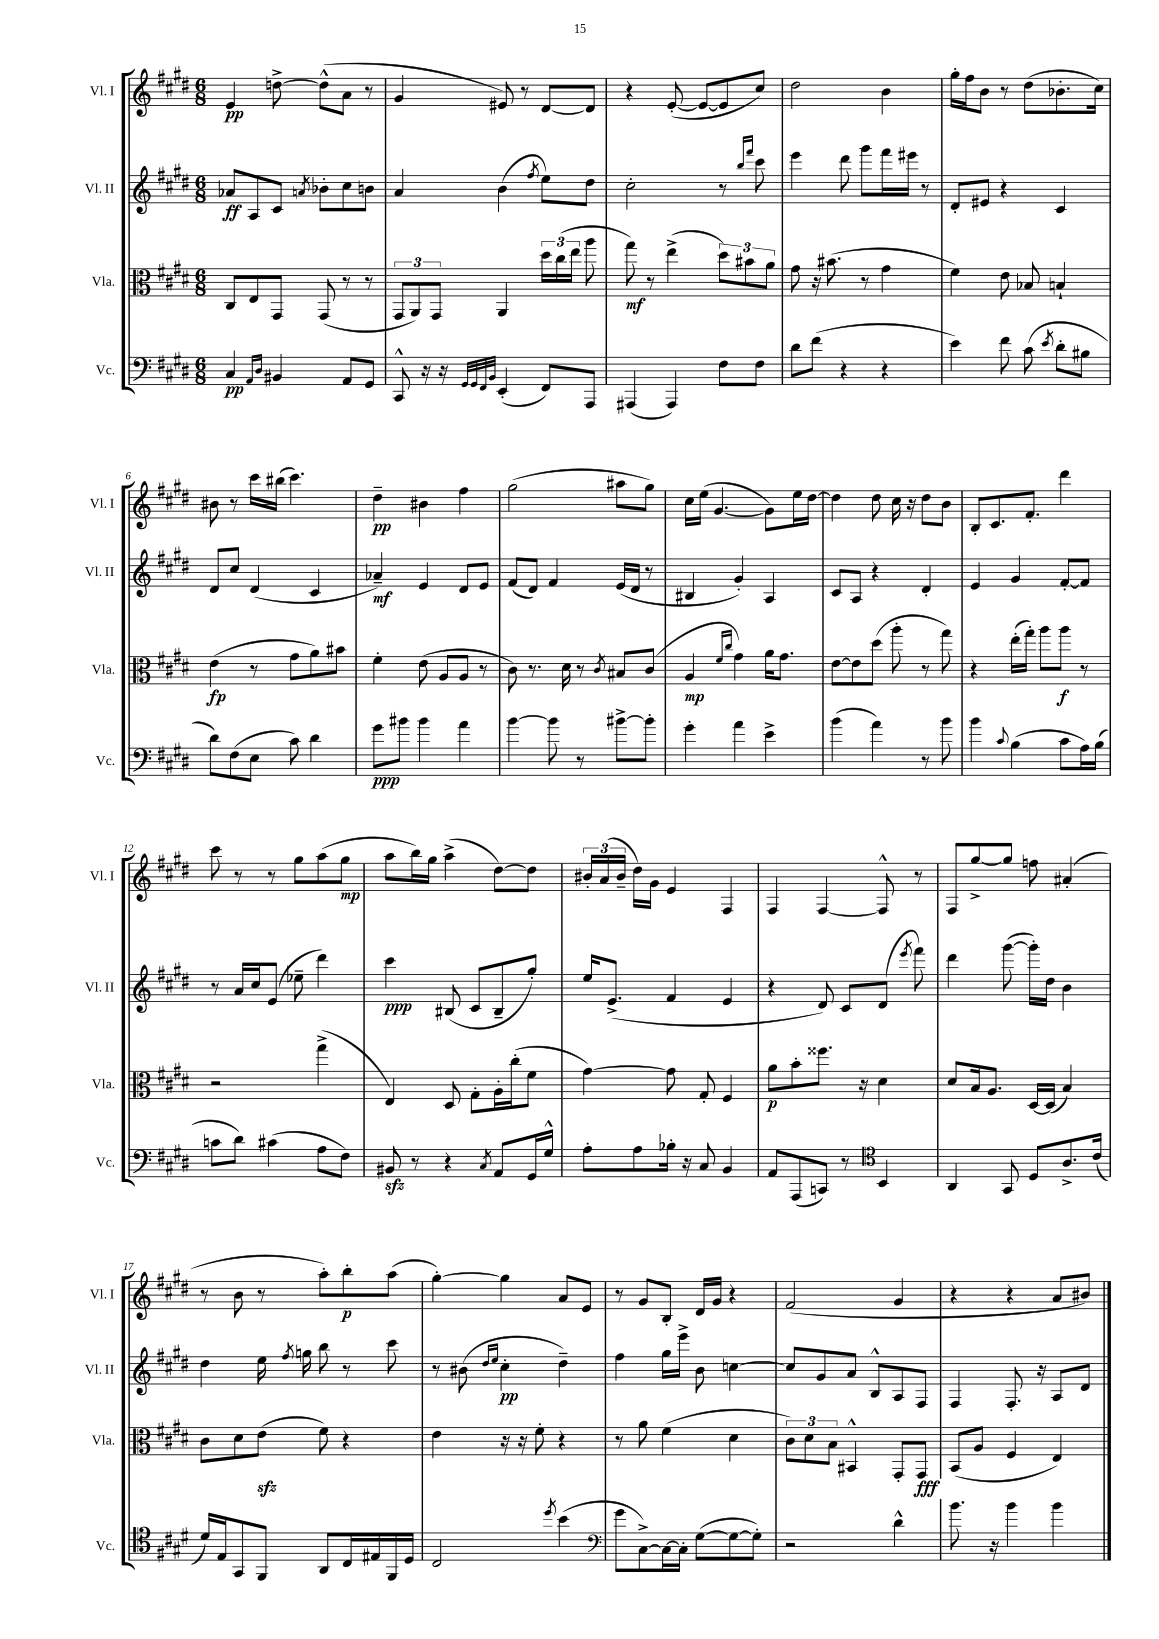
<<
\new StaffGroup <<
\new Staff = "s0" \with { instrumentName = "Vl. I" shortInstrumentName = "Vl. I" } {
    \clef treble \key e \major \numericTimeSignature \time 6/8
    \autoBeamOff e'4\pp d''8~-> d''8[-^( a'8] r8 |
    gis'4 eis'8) r8 dis'8[~ dis'8] |
    r4 e'8~-.( e'8[~ e'8 cis''8]) |
    dis''2 b'4 |
    gis''16[-. fis''16 b'8] r8 dis''8[( bes'8.-. cis''16]) |
    bis'8 r8 cis'''16[ bis''16]( cis'''4.) |
    dis''4--\pp bis'4 fis''4 |
    gis''2( ais''8[ gis''8]) |
    cis''16[ e''16]( gis'4.~ gis'8[) e''16 dis''16]~ |
    dis''4 dis''8 cis''16 r16 dis''8[ b'8] |
    b8[-. cis'8. fis'8.]-. dis'''4 |
    cis'''8 r8 r8 gis''8[ a''8( gis''8]\mp |
    a''8[ b''16) gis''16] a''4->( dis''8[~) dis''8] |
    \tuplet 3/2 { bis'16[-. a'16( bis'16]-- } dis''16[) gis'16] e'4 fis4 |
    fis4 fis4~ fis8-^ r8 |
    fis8[ gis''8~-> gis''8] f''8 ais'4-.( |
    r8 b'8 r8 a''8[-.) b''8-.\p a''8]( |
    gis''4~-.) gis''4 a'8[ e'8] |
    r8 gis'8[ b8]-. dis'16[ gis'16] r4 |
    fis'2( gis'4 |
    r4 r4 a'8[ bis'8]) \bar "|." |
}
\new Staff = "s1" \with { instrumentName = "Vl. II" shortInstrumentName = "Vl. II" } {
    \clef treble \key e \major \numericTimeSignature \time 6/8
    \autoBeamOff aes'8[\ff a8 cis'8] \acciaccatura { a'8 } bes'8[-. cis''8 b'8] |
    a'4 b'4( \acciaccatura { fis''8 } e''8[) dis''8] |
    cis''2-. r8 \grace { b''16[ fis'''16] } cis'''8 |
    e'''4 dis'''8 gis'''8[ fis'''16 eis'''16] r8 |
    dis'8[-. eis'8] r4 cis'4 |
    dis'8[ cis''8] dis'4( cis'4 |
    aes'4--\mf) e'4 dis'8[ e'8] |
    fis'8[( dis'8]) fis'4 e'16[( dis'16] r8 |
    bis4 gis'4-.) a4 |
    cis'8[ a8] r4 dis'4-. |
    e'4 gis'4 fis'8[~-. fis'8] |
    r8 a'16[ cis''16 e'8]( ees''8-- dis'''4) |
    cis'''4\ppp bis8( cis'8[ bis8-- gis''8]-.) |
    e''16[ e'8.]->( fis'4 e'4 |
    r4 dis'8) cis'8[ dis'8]( \acciaccatura { e'''8 } fis'''8) |
    dis'''4 gis'''8~( gis'''16[-.) dis''16] b'4 |
    dis''4 e''16 \acciaccatura { fis''8 } g''16 b''8 r8 cis'''8 |
    r8 bis'8( \grace { dis''16[ e''16] } cis''4-.\pp dis''4--) |
    fis''4 gis''16[ e'''16]-> b'8 c''4~ |
    c''8[ gis'8 a'8] b8[-^ a8 fis8] |
    fis4 fis8.-. r16 a8[ dis'8] \bar "|." |
}
\new Staff = "s2" \with { instrumentName = "Vla." shortInstrumentName = "Vla." } {
    \clef alto \key e \major \numericTimeSignature \time 6/8
    \autoBeamOff cis8[ e8 gis,8] gis,8( r8 r8 |
    \tuplet 3/2 { gis,8[ a,8) gis,8] } a,4 \tuplet 3/2 { dis''16[ cis''16( e''16] } a''8 |
    gis''8\mf) r8 e''4->( \tuplet 3/2 { dis''8[) bis'8 a'8] } |
    gis'8 r16 bis'8.( r8 gis'4 |
    fis'4) e'8 bes8 b4-! |
    e'4\fp( r8 gis'8[ a'8) bis'8] |
    fis'4-. e'8( a8[ a8] r8 |
    cis'8) r8. dis'16 r8 \acciaccatura { cis'8 } bis8[ cis'8]( |
    a4\mp \grace { fis'16[ cis''16] } gis'4) a'16[ gis'8.] |
    e'8[~ e'8 dis''8]( a''8-. r8 gis''8) |
    r4 e''16[-.( gis''16]-.) a''8[ a''8]\f r8 |
    r2 gis''4->( |
    e4) dis8 gis8[-. a16-. cis''16-.( fis'8] |
    gis'4~) gis'8 gis8-. fis4 |
    a'8[\p b'8-. fisis''8.] r16 dis'4 |
    dis'8[ b16 a8.] dis16[~ dis16]( b4) |
    cis'8[ dis'8 e'8]\sfz( fis'8) r4 |
    e'4 r16 r16 fis'8-. r4 |
    r8 a'8 fis'4( dis'4 |
    \tuplet 3/2 { cis'8[) dis'8 b8] } bis,4-^ gis,8[-. gis,8]\fff |
    b,8[( a8] fis4 e4) \bar "|." |
}
\new Staff = "s3" \with { instrumentName = "Vc." shortInstrumentName = "Vc." } {
    \clef bass \key e \major \numericTimeSignature \time 6/8
    \autoBeamOff cis4\pp \grace { a,16[ dis16] } bis,4 a,8[ gis,8] |
    cis,8-^ r16 r16 \grace { gis,32[ gis,32 fis,32 b,32] } e,4-.( fis,8[) a,,8] |
    ais,,4( ais,,4) fis8[ fis8] |
    dis'8[ fis'8]( r4 r4 |
    e'4) fis'8 cis'8( \acciaccatura { e'8 } dis'8[-. bis8] |
    dis'8[) fis8( e8] cis'8) dis'4 |
    gis'8[\ppp bis'8] bis'4 a'4 |
    b'4~ b'8 r8 bis'8[~-> bis'8]-. |
    gis'4-. a'4 e'4-> |
    b'4( a'4) r8 b'8 |
    b'4 \appoggiatura { cis'8 } b4( cis'8[ a16) b16]( |
    c'8[ dis'8]) cis'4( a8[ fis8]) |
    bis,8\sfz r8 r4 \acciaccatura { cis8 } a,8[ gis,16 gis16]-^ |
    a8[-. a8 bes16]-. r16 cis8 b,4 |
    a,8[ a,,8( c,8]) r8 \clef tenor b,4 |
    a,4 gis,8 dis8[ a8.-> cis'16]( |
    dis'16[) e16 gis,8 fis,8] a,8[ cis16 eis16 fis,16 dis16] |
    cis2 \acciaccatura { dis''8 } b'4( |
    \clef bass gis'8[ cis8~->) cis16~ cis16]-. gis8[~( gis8~ gis8]-.) |
    r2 dis'4-^ |
    b'8. r16 b'4 b'4 \bar "|." |
}
>>
>>
